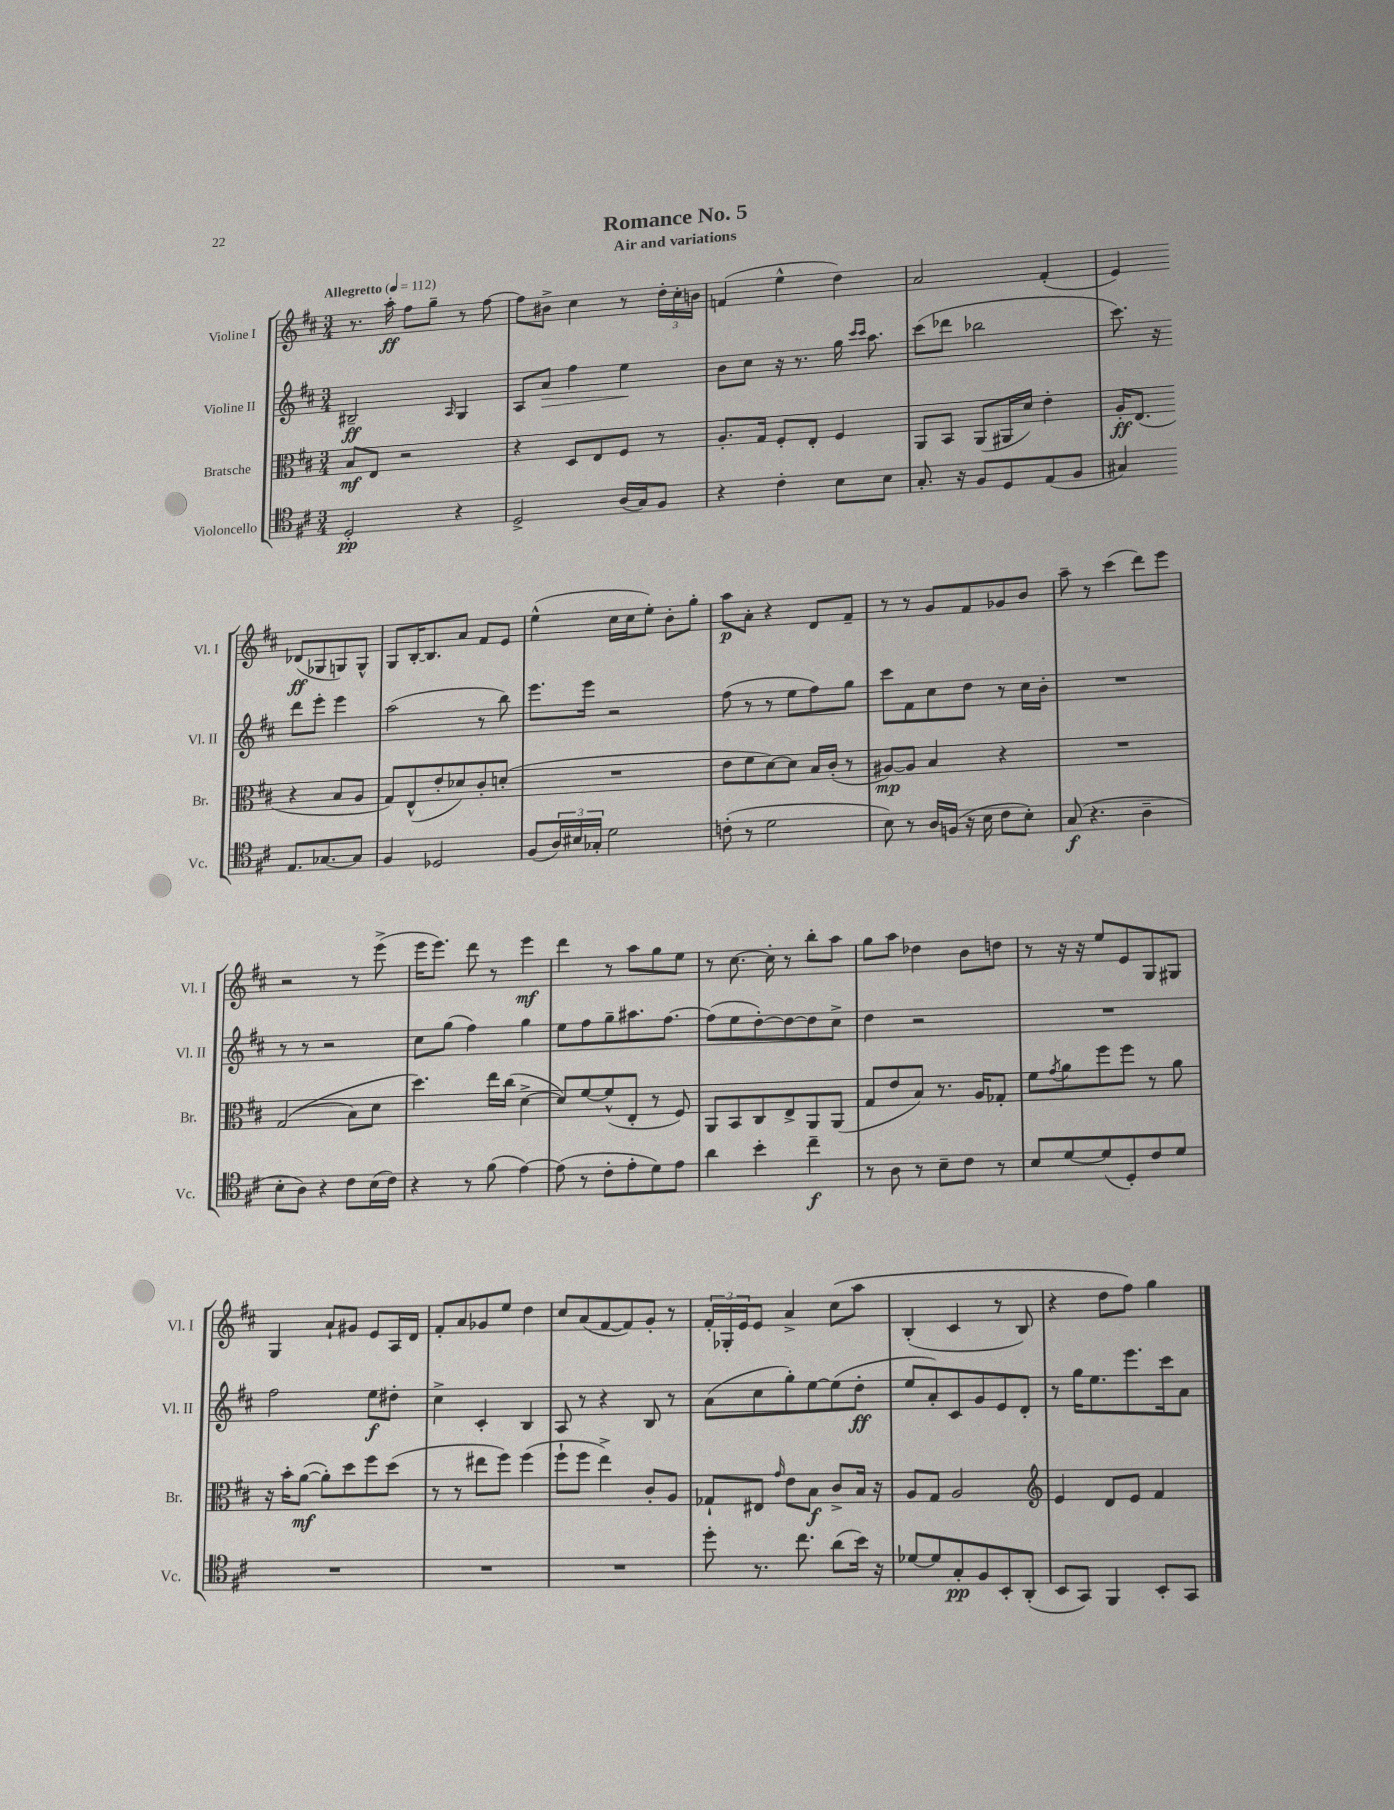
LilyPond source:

\header { title = "Romance No. 5" subtitle = "Air and variations" }
<<
\new StaffGroup <<
\new Staff = "s0" \with { instrumentName = "Violine I" shortInstrumentName = "Vl. I" } {
    \clef treble \key d \major \numericTimeSignature \time 3/4 \tempo "Allegretto" 4 = 112
    r8. a''16-.\ff fis''8 g''8-- r8 fis''8~ |
    fis''8 bis'8-> cis''4 r8 \tuplet 3/2 { d''16-. cis''16-. b'16 } |
    f'4( e''4-^ d''4) |
    a'2 fis'4-.( |
    e'4) des'8\ff( ges8 g8) g8-^ |
    g8 b16~-. b8. a'8 fis'8 e'8 |
    e''4-^( cis''16 cis''16 e''8-.) b'8-. g''8-. |
    a''8\p a'8-. r4 d'8 fis'8-- |
    r8 r8 g'8 fis'8 ges'8 b'8 |
    a''8-- r8 cis'''4( d'''8) e'''8 |
    r2 r8 e'''8->( |
    e'''16 e'''8.) d'''8 r8 e'''4\mf |
    d'''4 r8 a''8 g''8 e''8 |
    r8 cis''8.~ cis''16-. r8 b''8-. a''8 |
    g''8 a''8 des''4 b'8 d''8 |
    r8 r16 r16 e''8 e'8 g8 gis8 |
    g4 a'8-! gis'8 e'8 a16 d'16 |
    fis'8-. a'8 ges'8 e''8 d''4 |
    cis''8 a'8( fis'8~ fis'8) g'8-. r8 |
    \tuplet 3/2 { fis'16-. ges16-. e'16 } e'8 a'4-> cis''8\( a''8 |
    b4-.( cis'4 r8 b8) |
    r4 d''8 fis''8\) g''4 \bar "|." |
}
\new Staff = "s1" \with { instrumentName = "Violine II" shortInstrumentName = "Vl. II" } {
    \clef treble \key d \major \numericTimeSignature \time 3/4
    bis2--\ff \grace { a16 } g4 |
    a8 a'8\> fis''4 e''4\! |
    b'8 cis''8 r16 r8. g''16 \grace { cis'''16 cis'''16 } a''8. |
    cis'''8( des'''8 bes''2 |
    cis'''8.) r16 d'''8 e'''8-. e'''4 |
    a''2( r8 b''8) |
    e'''8. e'''16 r2 |
    fis''8( r8 r8 e''8 fis''8) g''8 |
    cis'''8 fis'8 cis''8 d''8 r8 cis''16 b'16-. |
    R2. |
    r8 r8 r2 |
    cis''8 g''8( fis''4) g''4 |
    e''8 fis''8 g''8-- ais''8. fis''8.~ |
    fis''8( e''8 d''8~-.) d''8~ d''8 cis''8-> |
    d''4 r2 |
    R2. |
    fis''2 e''8\f dis''8-. |
    cis''4-> cis'4-. b4 |
    a8 r8 r4 b8 r8 |
    a'8( cis''8 g''8-.) e''8~ e''8( d''8-.\ff |
    e''8 a'8-.) cis'8 g'8 e'8 d'8-. |
    r8 g''16 e''8. e'''8. cis'''16 a'8 \bar "|." |
}
\new Staff = "s2" \with { instrumentName = "Bratsche" shortInstrumentName = "Br." } {
    \clef alto \key d \major \numericTimeSignature \time 3/4
    b8\mf e8 r2 |
    r4 d8 e8 fis8 r8 |
    a8.-. g16 fis8-. e8-. fis4 |
    a,8 b,8 a,8( ais,16 d'16) e'4-. |
    a16-.\ff e8.( r4 b8 a8 |
    g8) e8-^( e'8-. des'8) cis'8-. d'8-.( |
    R2. |
    e'8 fis'8 d'8~) d'8 b16 cis'16-.( r8 |
    ais8~\mp) ais8 b4 r4 |
    R2. |
    g2(\( b8) d'8 |
    d''4.\) e''16 cis''16( d'4~-> |
    d'8) fis'8~ fis'8-^( e8-. r8 fis8) |
    a,8 b,8 cis8 e8-> a,8 a,8( |
    g8 e'8 b8) r8. a16 ges8-. |
    fis'8 \acciaccatura { g'8 } a'8 fis''8 fis''8 r8 a'8 |
    r16 b'16-. a'8~\mf( a'8-.) d''8 fis''8 d''8( |
    r8 r8 eis''8 fis''8) fis''4( |
    fis''8-! fis''8 e''4->) cis'8-. a8 |
    ges8-! eis8 \grace { g'16 } e'8 b8\f cis'8-> b16 r16 |
    a8 g8 a2 |
    \clef treble e'4 d'8 e'8 fis'4 \bar "|." |
}
\new Staff = "s3" \with { instrumentName = "Violoncello" shortInstrumentName = "Vc." } {
    \clef tenor \key d \major \numericTimeSignature \time 3/4
    d2-.\pp r4 |
    d2-> a16( g16) fis8 |
    r4 cis'4-. b8 b8 |
    g8.-. r16 fis8 d8 e8( fis8 |
    gis4) e8. ges8.~ ges8 |
    fis4 des2 |
    fis8( \tuplet 3/2 { a16) bis16 ges16-. } d'2 |
    c'8-.( r8 d'2 |
    b8) r8 a16 f16( r16 b16 cis'8 b8-.) |
    g8\f( r4. a4-- |
    b8-. a8) r4 cis'8 b16( cis'16) |
    r4 r8 fis'8( e'4~) |
    e'8( r8 cis'8-. e'8-. d'8) e'8 |
    a'4 b'4-. cis''4--\f |
    r8 a8 r8 b8-- cis'8 r8 |
    b8 d'8~ d'8( d8-.) cis'8 d'8 |
    R2. |
    R2. |
    R2. |
    d''8-. r8. cis''8. a'8( b'16) r16 |
    des'8~ des'8 g8-.\pp fis8 b,8-. a,8-.( |
    b,8 g,8) fis,4 b,8-. g,8 \bar "|." |
}
>>
>>
\layout { \context { \Score \remove "Bar_number_engraver" } }
